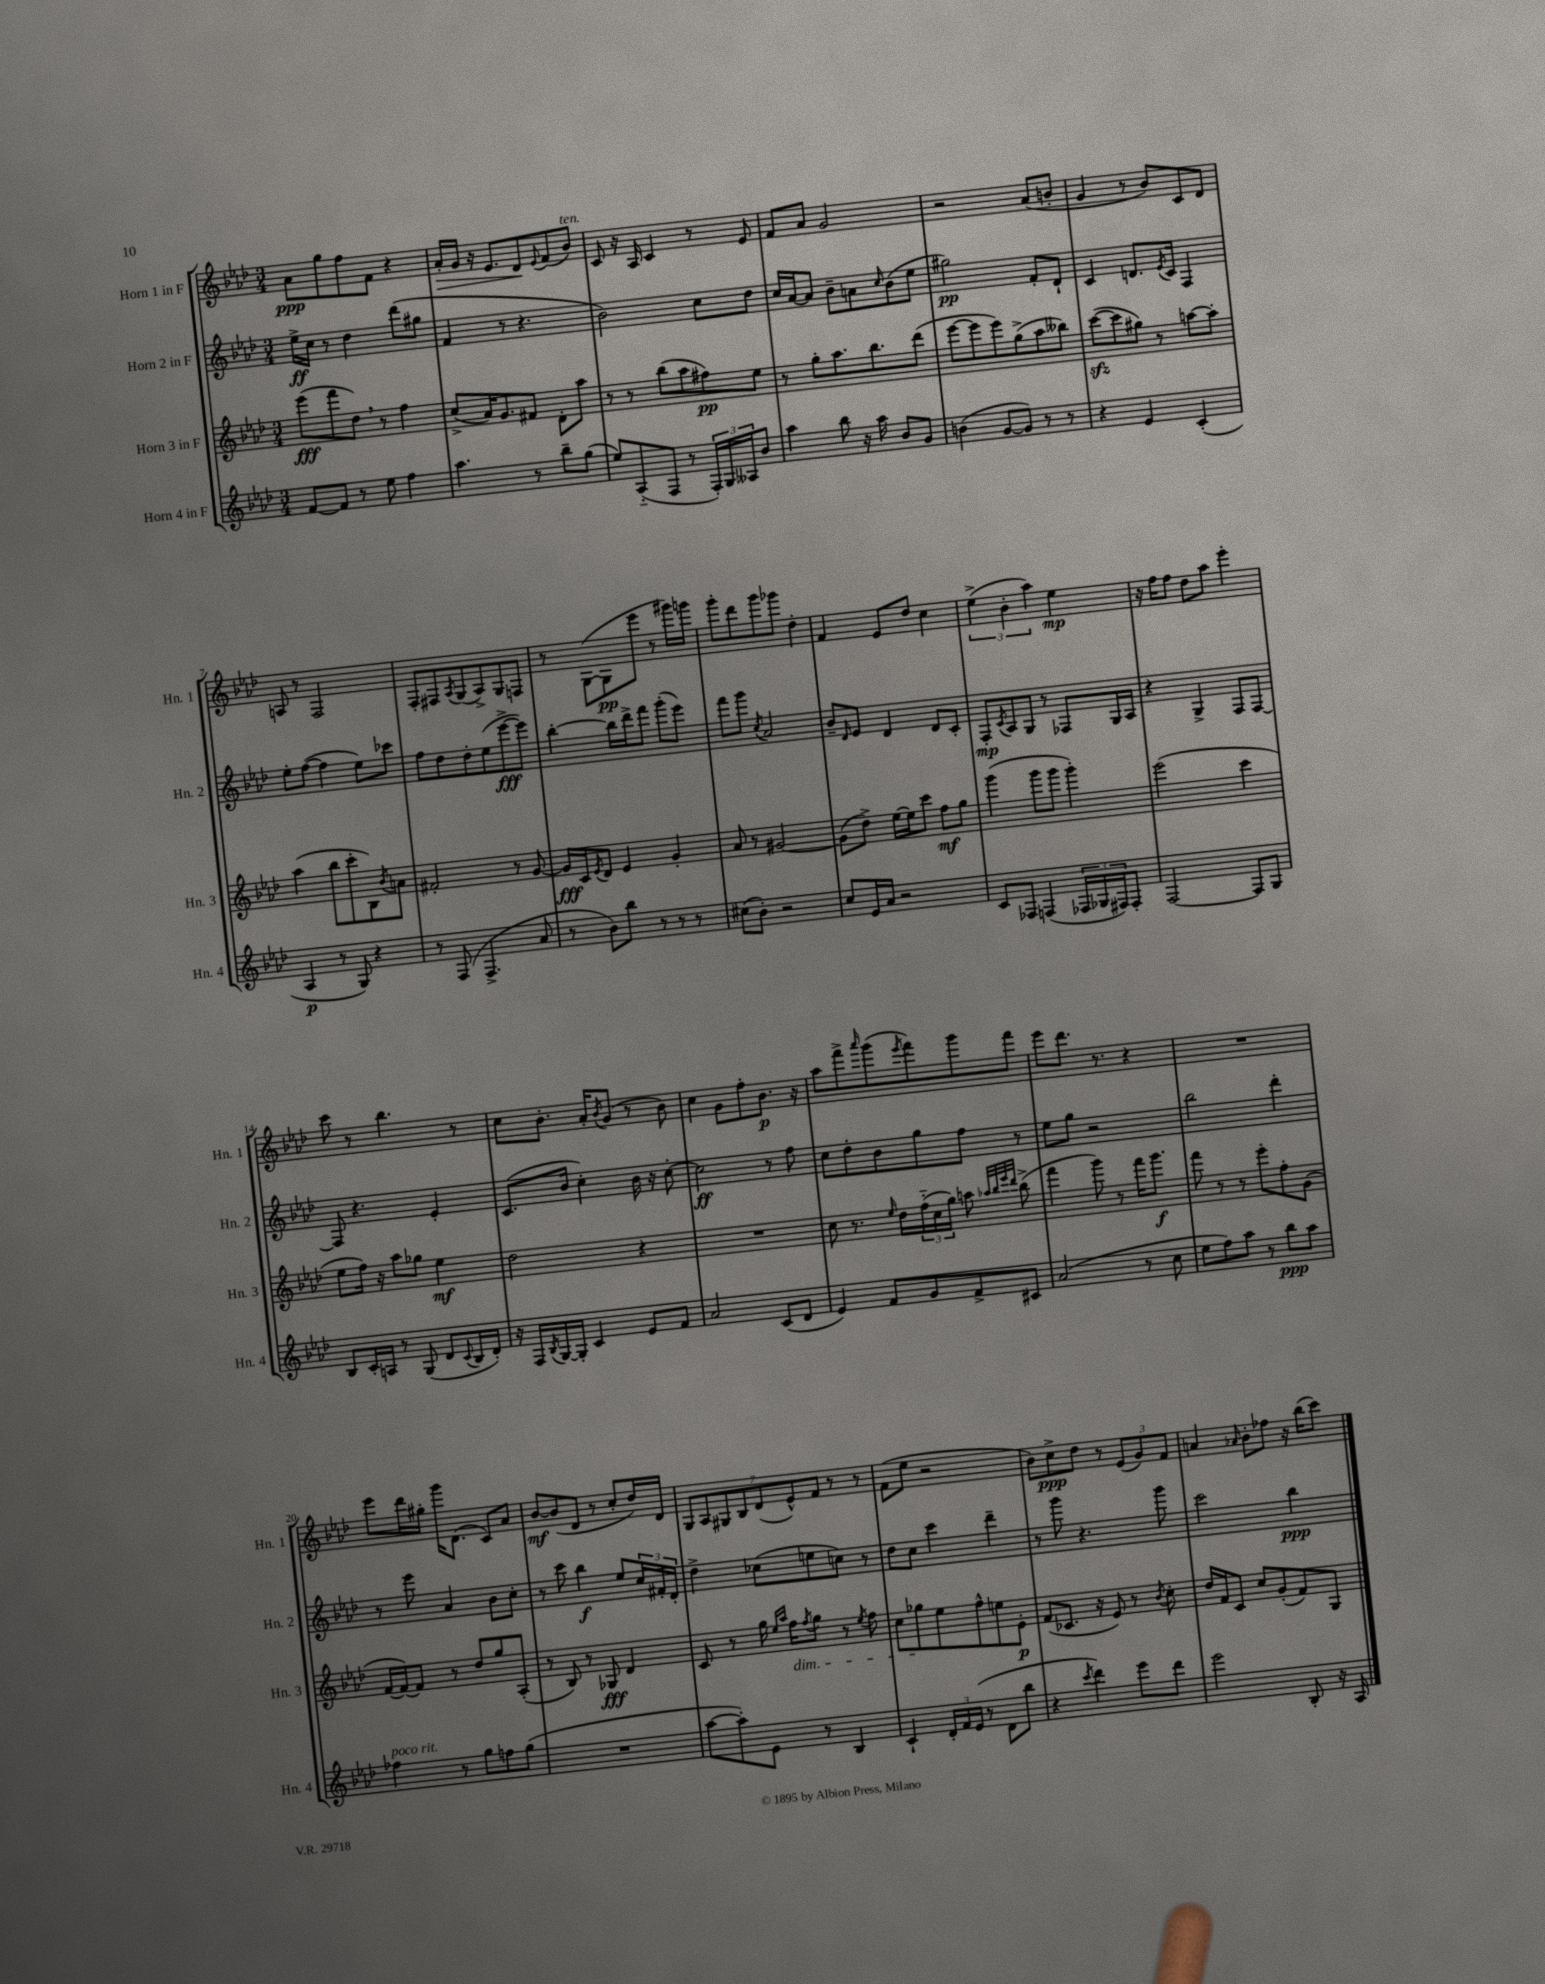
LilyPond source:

<<
\new StaffGroup <<
\new Staff = "s0" \with { instrumentName = "Horn 1 in F" shortInstrumentName = "Hn. 1" } {
    \clef treble \key aes \major \numericTimeSignature \time 3/4
    aes'8\ppp g''8 f''8 f'8 r4 |
    aes'16-.\> g'16 r16 ees'8. des'8\! \appoggiatura { ees'8 } f'8( bes'8^\markup { \italic "ten." }) |
    c'8 r16 aes16 c'4 r8 ees'8 |
    f'8 aes'8 g'2 |
    r2 aes'8( b'8-. |
    g'4 r8 bes'8) c'8 des'8 |
    a8 r8 f2 |
    f8-. fis8 \acciaccatura { aes8 } g8( aes8->) g8 f8 |
    r8 g8~( g8\pp ees'''8 r8 gis'''16) g'''16 |
    g'''8-. des'''8 g'''8 ges'''8 des''4-. |
    f'4 ees'8 des''8 c''4 |
    \tuplet 3/2 { ees''4->( bes'4-. aes''4) } ees''4\mp |
    r16 f''16 f''8 des''8 aes''8 ees'''4-. |
    c'''8 r8 bes''4. r8 |
    c''8 bes'8.-. aes'16-. \acciaccatura { bes'8 } g'8( r8 bes'8) |
    c''4 g'8 f''8-. bes'8.\p r16 |
    aes''8 f'''8-> \grace { aes'''16 } g'''8( \acciaccatura { ees'''8 } f'''8) g'''8 f'''8 |
    ees'''8 des'''8. r8. r4 |
    R2. |
    ees'''8 des'''16 gis''16-. g'''16 des'8.( c'8) aes'8 |
    bes'8~\mf bes'8( des'8 r8 c''8-. des''16) des'16 |
    \tuplet 7/4 { g8 aes8 gis8 bes8 des'8( ees'8-^) f'8 } r8 r8 |
    f'8( ees''8 r2 |
    bes'8) c''8->\ppp des''8 r8 \tuplet 3/2 { ees'8( g'8) f'8 } |
    a'4 \grace { aes'16 } bes'8-. fes''8 r16 bes''16( c'''8) \bar "|." |
}
\new Staff = "s1" \with { instrumentName = "Horn 2 in F" shortInstrumentName = "Hn. 2" } {
    \clef treble \key aes \major \numericTimeSignature \time 3/4
    ees''16->\ff c''16 r8 des''4 des'''8( gis''8 |
    f'4 r8 r4. |
    bes'2) c''8 des''8 |
    c''16 aes'16~ aes'8 bes'8-- a'8 \grace { c''16 } bes'8( ees''8 |
    gis''2\pp) f'8-. des'8-! |
    c'4 d'8. \acciaccatura { ees'8 } c'16 f4 |
    ees''8-. f''8~( f''4 ees''8) ces'''8 |
    f''8 des''8 des''8-. ees''8( ees'''8~->\fff ees'''8) |
    bes''4~-. bes''16 des'''16-> f'''8 g'''8-.( ees'''8) |
    f'''8 g'''8 \acciaccatura { c''8 } aes'2 |
    bes'8-- \grace { des'16 } ees'8 des'4 des'8 c'8-. |
    f8-.\mp \acciaccatura { c'8 } aes8 g8 r8 fes8 g16 aes16 |
    r4 g4-> f8 f8~ |
    f8 r4. ees'4-. |
    c'8.( bes'16 c''4-.) bes'16 r16 c''8~-. |
    c''2\ff r8 f''8 |
    c''8 des''8-. bes'8 g''8 f''8 r8 |
    ees''8 g''8 r2 |
    bes''2 des'''4-. |
    r8 ees'''8 aes'4 bes'8 c''8-. |
    r8 c'''8 bes''4\f ees''8 \tuplet 3/2 { c''16 fis'16-. des'16-. } |
    des''4-> ces''8( e''8 c''8) r8 |
    des''8 c''8 c'''4 des'''4-- |
    r8 g'''8 r4. g'''8 |
    c'''2 bes''4\ppp \bar "|." |
}
\new Staff = "s2" \with { instrumentName = "Horn 3 in F" shortInstrumentName = "Hn. 3" } {
    \clef treble \key aes \major \numericTimeSignature \time 3/4
    ees'''8\fff( f'''8 des''8) \breathe r8 f''4 |
    c''8->( aes'16) g'8. fis'8 des'8-. aes''8 |
    r8 r8 bes''8( aes''8 fis''8\pp) ees''8 |
    r8 g''8-. aes''8. bes''8. des'''8( |
    ees'''8~ ees'''8 ees'''8) g''8->( aes''8 beses''8) |
    c'''8~\sfz( c'''8 gis''8) r8 a''8~ a''8-. |
    aes''4( bes''8 c'''8-. bes8) \acciaccatura { bes'8 } a'8 |
    fis'2-. r8 g'8~ |
    g'16\fff c'16 \acciaccatura { ees'8 } des'8 ees'4 g'4-. |
    aes'8 r8 gis'2~ |
    gis'8( des''8->) ees''16~ ees''16 c'''8 f''8\mf g''8 |
    g'''4( g'''8 g'''8 g'''4-.) |
    ees'''2( c'''4 |
    ees''8 f''16) r16 aes''8 ges''8 ees''4\mf |
    des''2 r4 |
    R2. |
    c''8 r8. \grace { ees''16 } des''16 \tuplet 3/2 { f''16-_( c''16 g''16) } a''8 \grace { aes''32 bes''32 ees'''32 des'''32 } bes''8->( |
    f'''4 g'''8) r8 f'''16 g'''8.\f |
    f'''8 r8 r8 ees'''8-. f''8-. g'8( |
    f'16~ f'16~) f'8 r8 des''8 g''8 aes8-.( |
    r8 bes8) r8 ges8\fff des'4 |
    c'8 r8 g''16 \grace { ees''16 aes''16 } f''16\dim \acciaccatura { f''8 } g''8 r8 \acciaccatura { ees''8 } f''8 |
    c''8 ges''8\! ees''8 f''8-^ e''8 ees'8-.\p |
    f'8( ces'8. r16 ees'8) r8 \acciaccatura { bes'8 } c''8-. |
    des''16 f'16 c'8 c''8 g'8-.( f'8) g8 \bar "|." |
}
\new Staff = "s3" \with { instrumentName = "Horn 4 in F" shortInstrumentName = "Hn. 4" } {
    \clef treble \key aes \major \numericTimeSignature \time 3/4
    f'8~ f'8 r8 ees''8 f''4 |
    aes''4. r8 bes''8-- g''8( |
    ees''8) aes8-_( f8 r8 \tuplet 3/2 { f16-.) g16 aeses16 } bes'8 |
    aes''4 bes''8 r16 aes''16 bes'8 g'8 |
    b'4( g'8~ g'8) r8 r8 |
    r4 ees'4 c'4-.( |
    aes4\p r8 g8) r4 |
    r8 f8( f4.-> aes'8 |
    r8 bes'8) bes''8 r8 r8 r8 |
    cis''8( bes'8-.) r2 |
    c''8 ees'16 aes'16 r2 |
    c'8 fes8 f4( \tuplet 3/2 { fes16 ges16 fis16) } fis8-. |
    f2~ f8 g8 |
    bes8 c'16-. a16 r8 g8( des'8 \appoggiatura { c'8 } bes16 des'16-.) |
    r16 f16 \acciaccatura { bes8 } g16~ g16-. c'4 ees'8 f'8 |
    aes'2 c'8( des'8 |
    ees'4) f'8 g'8 f'8-> cis'8 |
    aes'2( r8 c''8 |
    ees''8 f''8) aes''8 r8 bes''8\ppp aes''8 |
    fes''4^\markup { \italic "poco rit." } r8 g''8 f''8 g''8( |
    R2. |
    aes''8~ aes''8-.) ees'8 r8 bes4 |
    c'4-! \tuplet 3/2 { des'16-. f'16 ees'16( } r8 des'8 bes''8 |
    r4 \acciaccatura { c'''8 } des'''4) ees'''8 des'''8 |
    ees'''2 bes8-. r16 aes16 \bar "|." |
}
>>
>>
